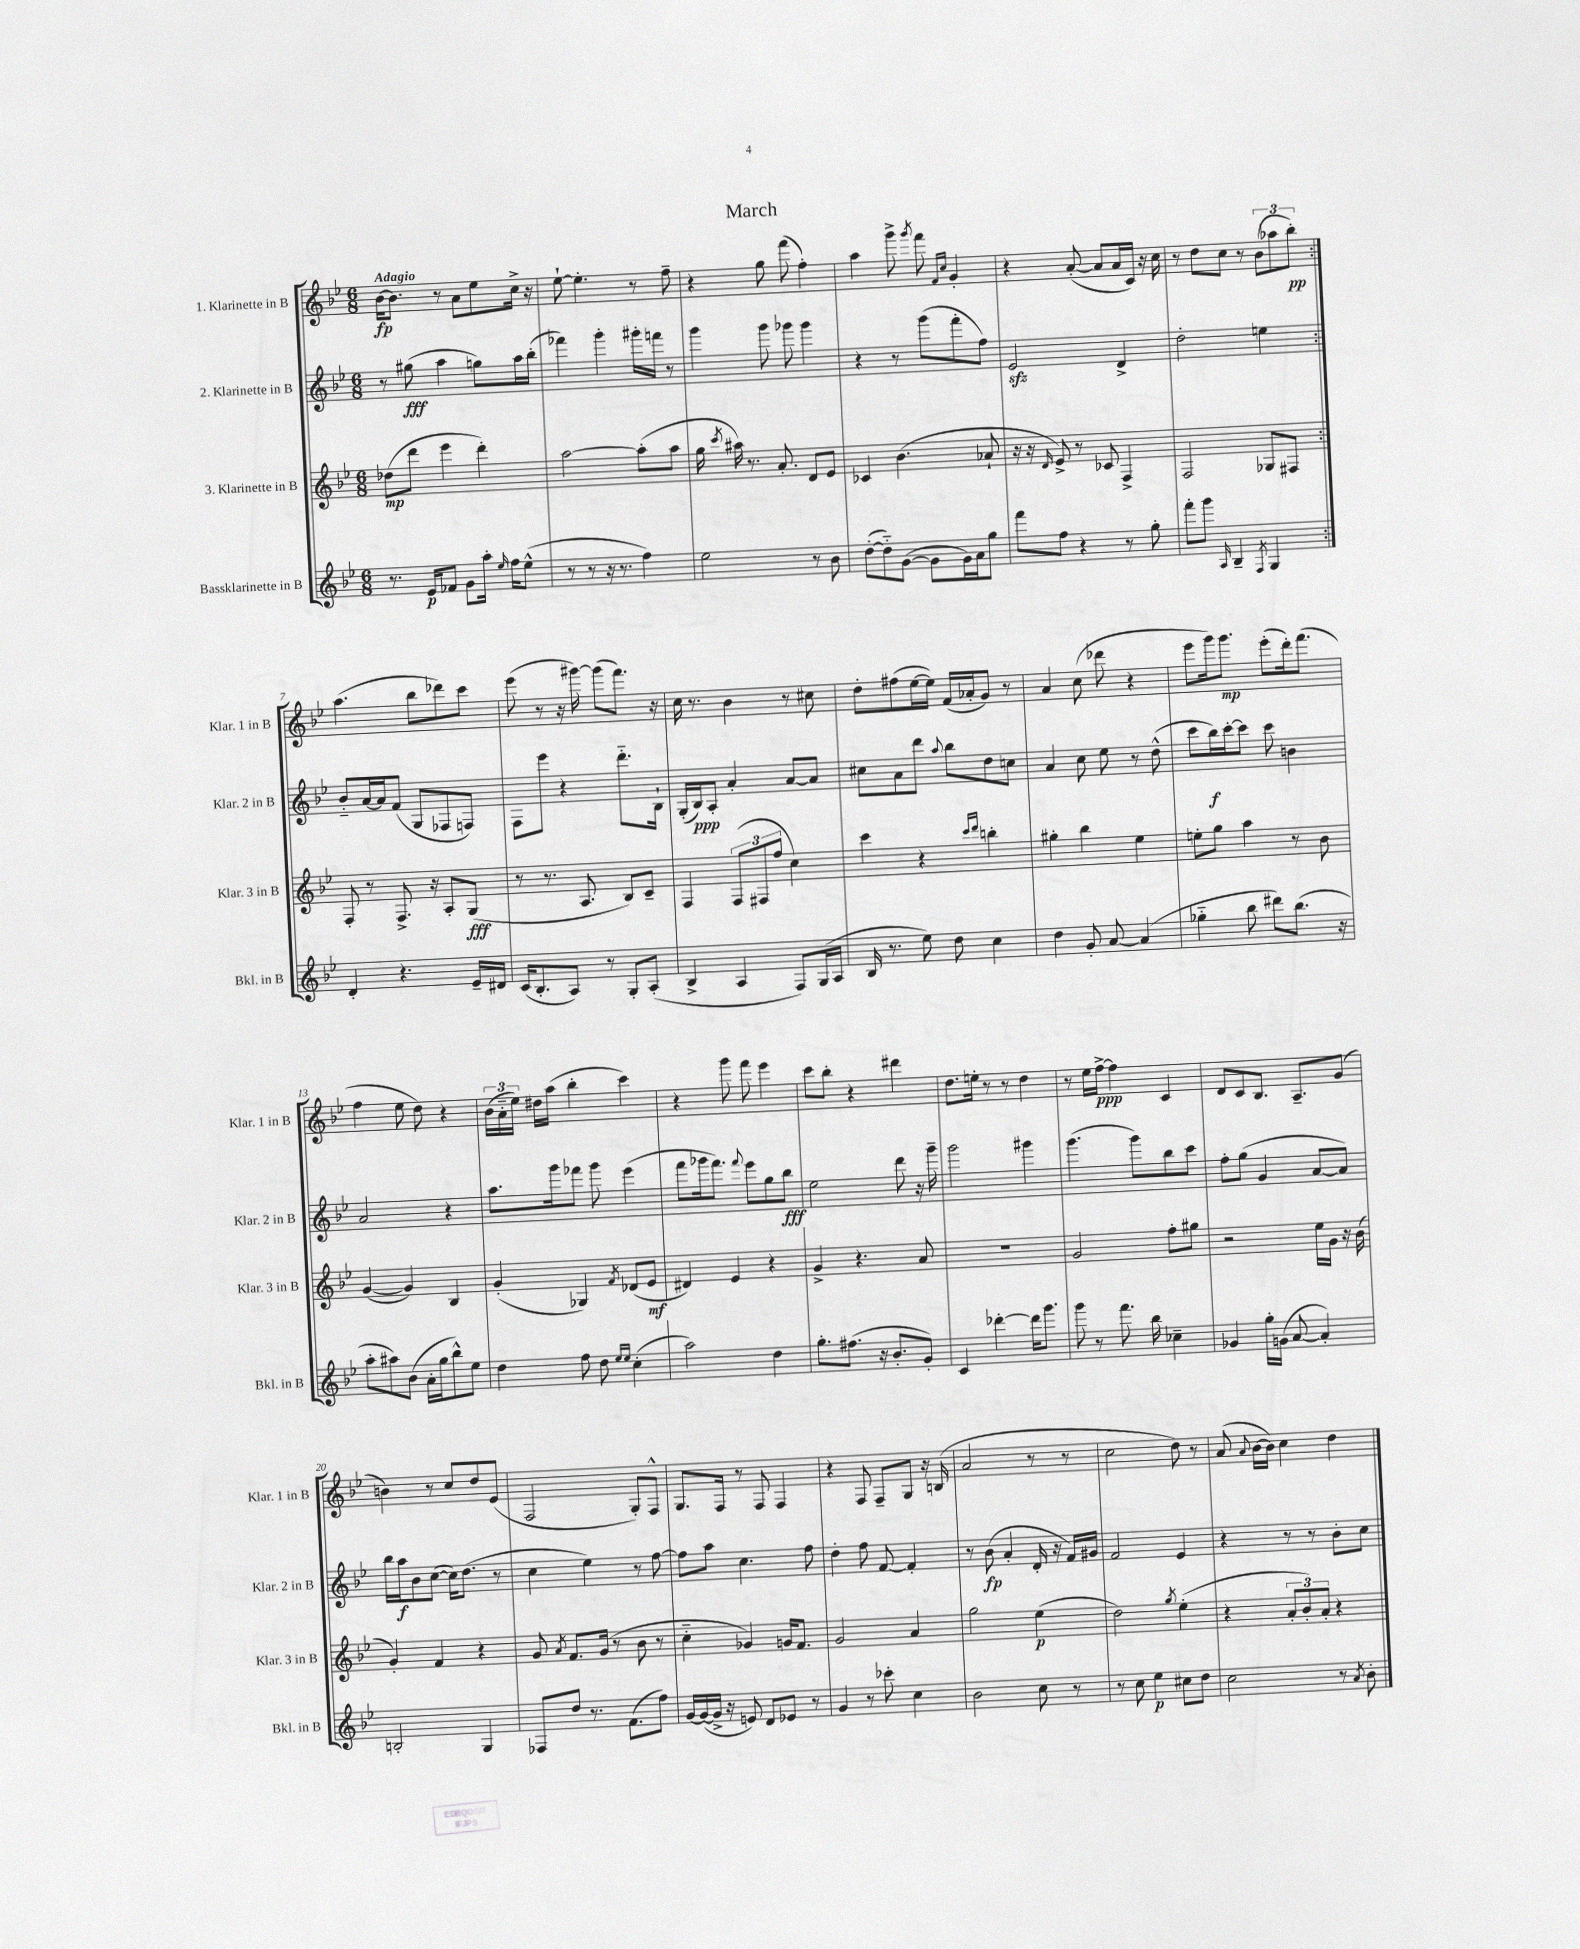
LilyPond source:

\header { title = "March" }
<<
\new StaffGroup <<
\new Staff = "s0" \with { instrumentName = "1. Klarinette in B" shortInstrumentName = "Klar. 1 in B" } {
    \clef treble \key bes \major \numericTimeSignature \time 6/8 \tempo "Adagio"
    \autoBeamOff \repeat volta 2 { bes'16[~\fp bes'8.] r8 a'8[ ees''8 c''16]-> r16 |
    ees''8~-! ees''4.-. r8 f''8-- |
    r4 g''8 f'''8( f''4-.) |
    a''4 g'''8-> \acciaccatura { g'''8 } f'''8 \grace { f'16[ c''16] } g'4-. |
    r4 a'8~-.( a'8[ a'16 c'16]) r16 c''16 |
    r8 d''8[ c''8] r8 \tuplet 3/2 { bes'8[( aes''8 bes''8]-.\pp) } | }
    a''4.( bes''8[ des'''8) c'''8] |
    ees'''8( r8 r16 gis'''16~) gis'''8[( f'''8.]) r16 |
    c''16 r8. bes'4 r8 cis''8 |
    d''8[-. fis''8( ees''16~ ees''16]) f'16[( aes'16-. g'8]) r8 |
    a'4 c''8( des'''8 r4 |
    ees'''8[ g'''16) g'''8.]\mp ees'''8[-.( d'''16-.) f'''8.]( |
    f''4 ees''8 d''8) r4 |
    \tuplet 3/2 { bes'16[( a'16-_ ees''16]) } dis''16[ a''16]( bes''4-. c'''4) |
    r4 g'''8 f'''8 ees'''4 |
    c'''8[ bes''8]-. r4 dis'''4 |
    d''8.[ e''16]-. r8 r8 d''4 |
    r8 ees''16[ f''16]~->\ppp f''4 c'4 |
    d'8[ c'8 bes8.] a8.[-- g'8]( |
    b'4) r8 c''8[ d''8 ees'8]( |
    f2 g8[-.) f8]-^ |
    g8.[ f16] r8 f8 f4 |
    r4 f8 f8[-- g8] r16 b16( |
    a'2 r8 r8 |
    c''2 d''8) r8 |
    a'8( \appoggiatura { a'8 } bes'16[~ bes'16]) c''4 d''4 \bar "|." |
}
\new Staff = "s1" \with { instrumentName = "2. Klarinette in B" shortInstrumentName = "Klar. 2 in B" } {
    \clef treble \key bes \major \numericTimeSignature \time 6/8
    \autoBeamOff \repeat volta 2 { r8 gis''8\fff( a''4 g''8[) a''16 bes''16]-.( |
    fes'''4) g'''4-. gis'''16[-. f'''16] r8 |
    g'''4 g'''8 ges'''8 ges'''4 |
    r4 r8 g'''8[( f'''8-. f''8]) |
    ees'2\sfz d'4-> |
    d''2-. e''4 | }
    bes'8[-_ a'16~ a'16 f'8]( g8[ fes8 f8]) |
    f8[ ees'''8] r4 d'''8.[-_ bes16]-! |
    g16[-.( bes16\ppp) a8]-. a'4-. a'8[~ a'8] |
    cis''8[ a'8 d'''8] \appoggiatura { a''8 } bes''8[ d''8 c''8] |
    a'4 c''8 ees''8 r8 d''8-^( |
    c'''8[ bes''16\f) c'''16~-. c'''8] c'''8 b'4 |
    a'2 r4 |
    a''8.[ g'''16 fes'''8] g'''8 ees'''4( |
    f'''8[ ges'''16 f'''8.]) \appoggiatura { f'''8 } ees'''8[ g''8 bes''8]\fff |
    ees''2 d'''8 r16 g'''16-- |
    g'''2 gis'''4 |
    g'''4.( g'''8[) bes''8 c'''8] |
    f''8[-. g''8]( g'4 a'8[~ a'8]) |
    bes''16[ a''16\f bes'8 c''8]~( c''16[) d''8.]( r8 |
    c''4 ees''4) r8 f''8~ |
    f''8[ a''8] c''4. f''8 |
    d''4-. f''8 f'8~ f'4-. |
    r8 bes'8\fp( a'4-. d'16-. r16 f'16[) gis'16] |
    f'2 ees'4 |
    r4 r8 r8 bes'8[-. c''8] \bar "|." |
}
\new Staff = "s2" \with { instrumentName = "3. Klarinette in B" shortInstrumentName = "Klar. 3 in B" } {
    \clef treble \key bes \major \numericTimeSignature \time 6/8
    \autoBeamOff \repeat volta 2 { des''8[\mp( d'''8] ees'''4 d'''4-.) |
    a''2~ a''8[-.( a''8] |
    g''16 \acciaccatura { c'''8 } ais''16) r8. a'8.-. d'8[ ees'8] |
    ces'4 bes'4.( aes'8-! |
    r16 r16 \grace { d'16 } ees'8->) r8 ces'8 f4-> |
    f2 ges8[ fis8] | }
    f8-. r8 f8.-> r16 a8[-. g8]\fff( |
    r8 r8. a8. bes8[) c'8]-- |
    f4 \tuplet 3/2 { f8[( fis8 f''8] } c''4) |
    c'''4 r4 \grace { c'''16[ d'''16] } b''4-. |
    gis''4-. bes''4 ees''4 |
    e''8[-. g''8] a''4 r8 bes'8 |
    g'4~( g'4) bes4 |
    g'4-.( ges4) \acciaccatura { f'8 } des'8[( ees'8]\mf |
    dis'4) ees'4 r4 |
    g'4-> r4. a'8 |
    R2. |
    g'2 f''8[-. gis''8] |
    r2 ees''16[ g'16] r16 bes'16( |
    g'4-.) f'4 r4 |
    g'8 \acciaccatura { a'8 } f'8.[ g'16]( r8 bes'8 r8 |
    c''4-_ ges'4) g'16[ f'8.] |
    g'2 a'4 |
    g''2 ees''4\p( |
    d''2) \acciaccatura { g''8 } ees''4-.( |
    r4 \tuplet 3/2 { a'8[-. bes'8-.) a'8]-. } r4 \bar "|." |
}
\new Staff = "s3" \with { instrumentName = "Bassklarinette in B" shortInstrumentName = "Bkl. in B" } {
    \clef treble \key bes \major \numericTimeSignature \time 6/8
    \autoBeamOff \repeat volta 2 { r8. ees'16[\p fes'8] g'8[ a''16]-. \grace { ees''16 } f''16[ ees''8]-^( |
    r8 r8 r16 r8. f''4) |
    ees''2 r8 bes'8 |
    d''8[~-.( d''8-_) g'8]~( g'8[ g'16) a'16 g''8] |
    f'''8[ f''8] r4 r8 g''8-. |
    f'''8[-. g'''8] \grace { a16 } bes4-- \acciaccatura { f8 } g4 | }
    d'4-. r4. ees'16[-- dis'16] |
    c'16[( bes8.-. a8]) r8 g8[-. a8]-.( |
    bes4-> a4 f8[) g16( a16] |
    bes16 r8. ees''8) d''8 c''4 |
    d''4 g'8-. a'8~ a'4( |
    ges''4-_ bes''8 dis'''8[) bes''8.]( r16 |
    a''8[-. ais''8) bes'8]( a'16[-. g''16 bes''8-^) ees''8] |
    d''4 f''8 d''8 \grace { ees''16[ ees''16] } c''4-.( |
    a''2) d''4 |
    g''8.[-. fis''8.]( r16 bes'8.[-. g'8]-.) |
    c'4 des'''4~-. des'''16[ g'''8.] |
    g'''8 r8 f'''8. bes''16 ces''4-- |
    ges'4 g''16[-. g'16]( a'8~ a'4-.) |
    b2-. g4 |
    fes8[ d''8] r8. f'8.[( f''8]) |
    g'16[~ g'16~( g'16]-> r16 e'8) d'8[ ees'8] r8 |
    g'4 r8 ces'''8-. c''4 |
    bes'2 c''8 r8 |
    r8 c''8 ees''4\p cis''8[ d''8] |
    c''2 r8 \acciaccatura { a'8 } bes'8-. \bar "|." |
}
>>
>>
